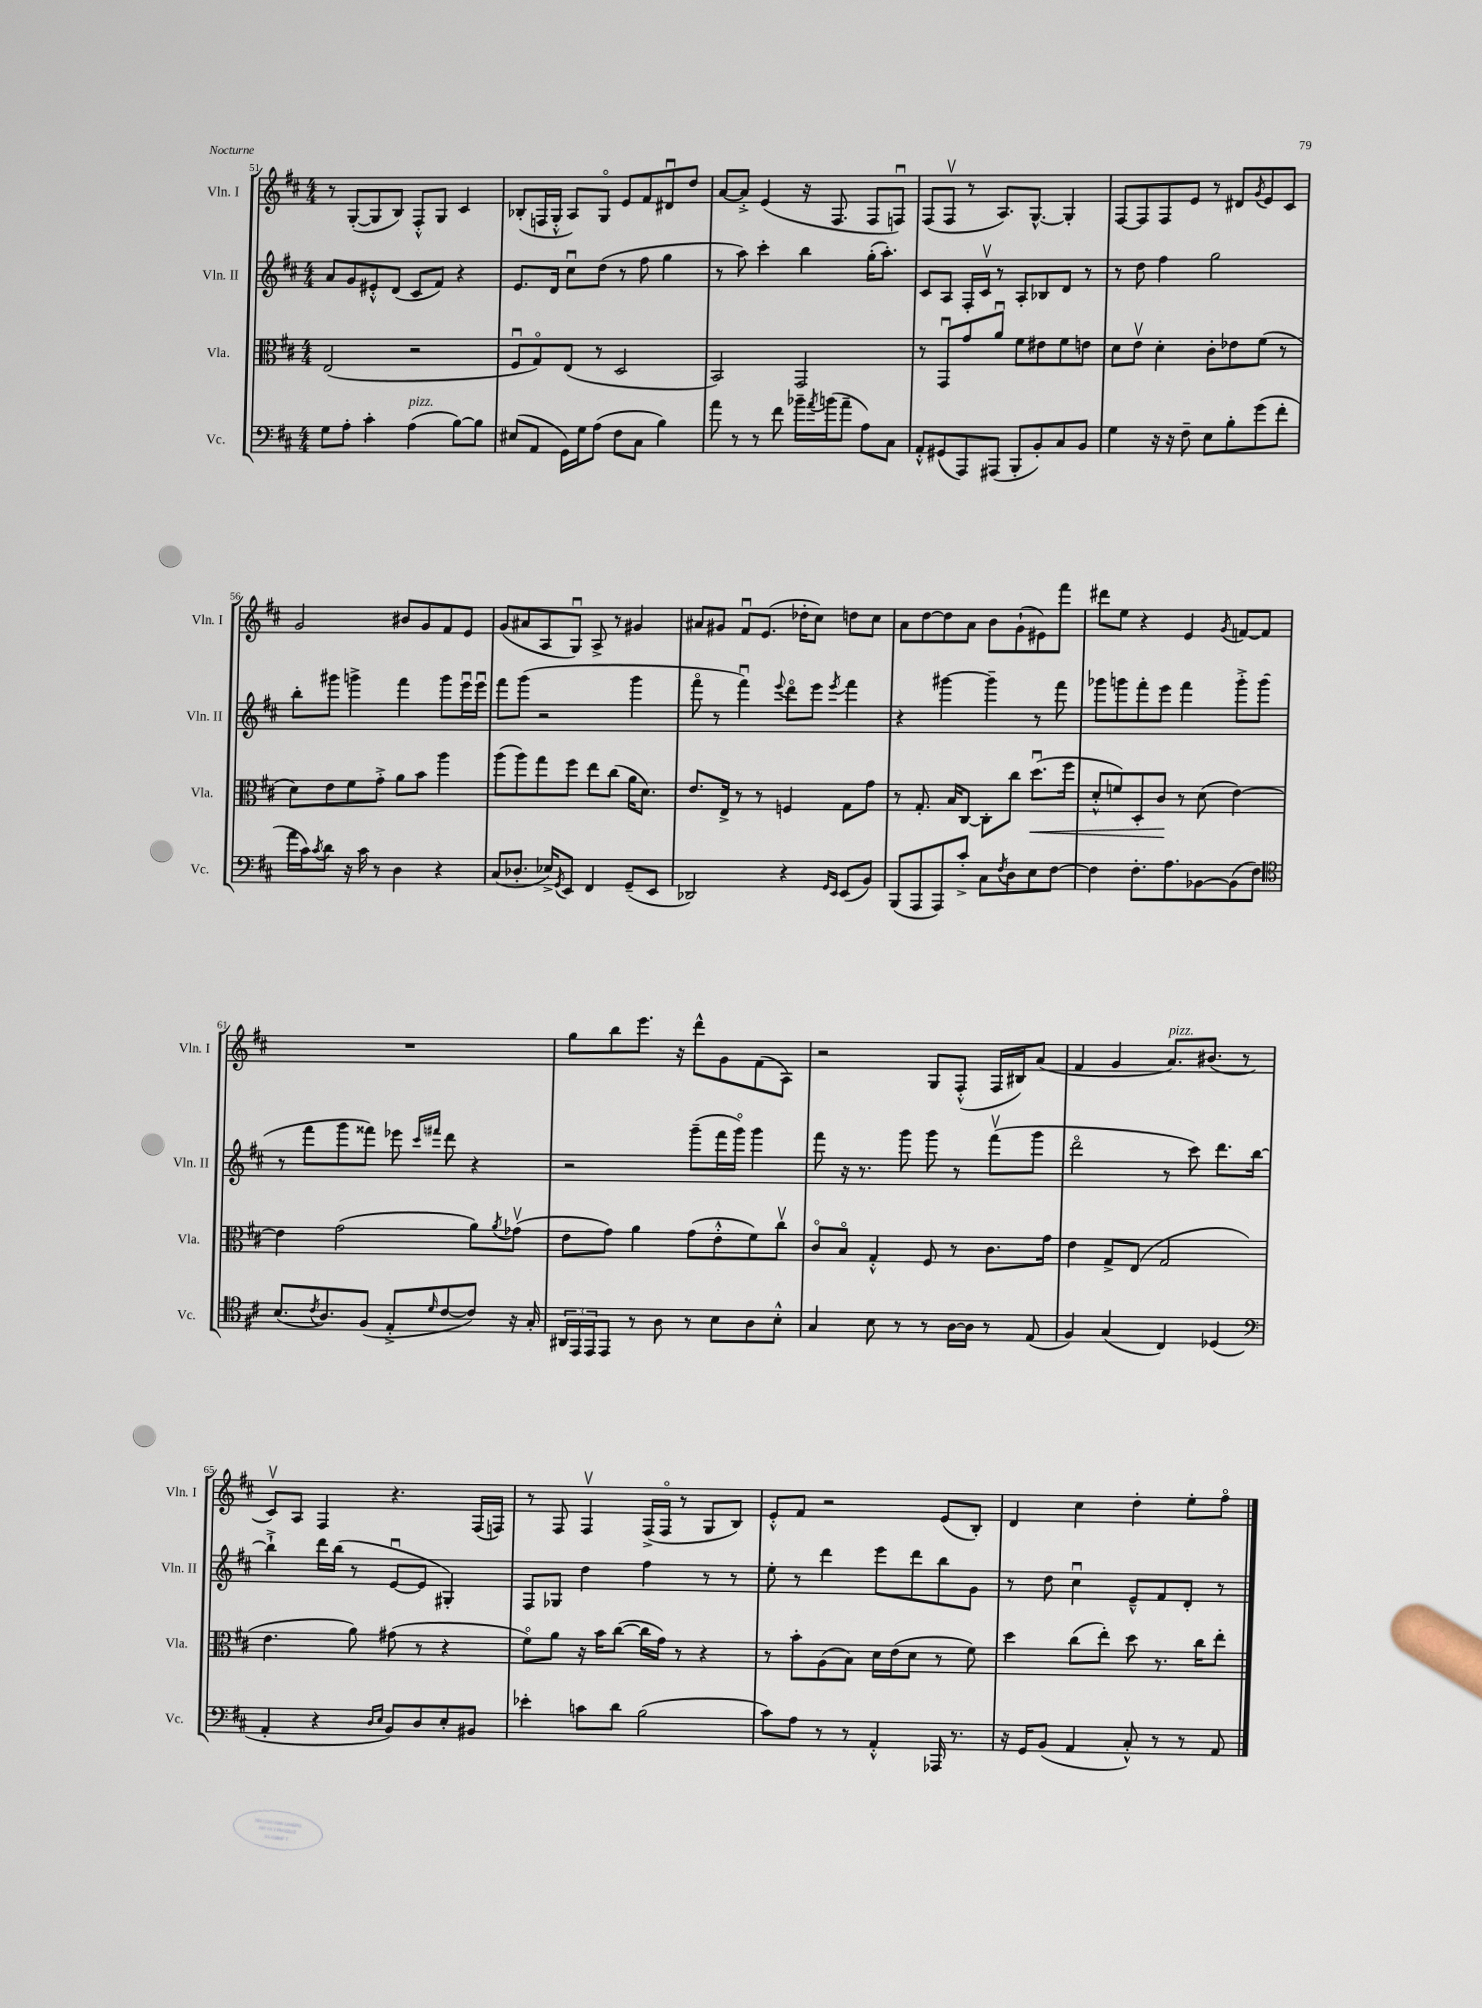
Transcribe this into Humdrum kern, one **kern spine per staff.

**kern	**kern	**dynam	**kern	**kern
*part4	*part3	*part3	*part2	*part1
*staff4	*staff3	*staff3	*staff2	*staff1
*I"Vc.	*I"Vla.	*	*I"Vln. II	*I"Vln. I
*I'Vc.	*I'Vla.	*	*I'Vln. II	*I'Vln. I
*clefF4	*clefC3	*	*clefG2	*clefG2
*k[f#c#]	*k[f#c#]	*	*k[f#c#]	*k[f#c#]
*M4/4	*M4/4	*	*M4/4	*M4/4
=51	=51	=51	=51	=51
8G\L	(2E/	.	8a/L	8r
8A'\J	.	.	8g/	([8G'/L
4c#'\	.	.	8e#X'^^/	8G/]
.	.	.	(8d/J	8B/J)
!LO:TX:a:i:t=pizz.	!	!	!	!
(4A\	2r	.	8c#/L	8F#'^^/L
.	.	.	8f#/J)	8G/J
[8B\L)	.	.	4r	4c#/
8B\J]	.	.	.	.
=52	=52	=52	=52	=52
(8E#X/L	8F#u/L	.	8.e/L	(8B-X'/L
8AA/J	8G/)	.	.	16Fn/L
.	.	.	16d/Jk	16G'^^/JJ
16GG\LL)	(8E/J	.	8cc#u\L	8A/L)
16G\J	.	.	.	.
(8A\J	8r	.	(8dd\J	8G/J
8F#\L	2D/	.	8r	8e/L
8C#\J	.	.	8ff#\	8f#/
4B\)	.	.	4gg\	8d#Xu/
.	.	.	.	8dd/J
=53	=53	=53	=53	=53
8a\	2BB/)	.	8r	[8a/L
8r	.	.	8aa\)	8a'^/J]
8r	.	.	4ccc#'\	(4e/
8f#\	.	.	.	.
16b-X~\LL	2GG/	.	4bb\	16r
8qa/	.	.	.	.
(16bn\J	.	.	.	8.F#/
8a~\J	.	.	.	.
8A\L)	.	.	(16gg'\KL	8F#/L
.	.	.	8.aa'\J)	.
8C#\J	.	.	.	8Fnu/J)
=54	=54	=54	=54	=54
8AA'^^/L	8r	.	8c#/L	(8F#/L
(8GG#X/	8GGu/L	.	8A/J	8F#v/J
8AAA/)	8g/	.	16F#'/LL	8r
.	.	.	16c#v/JJ	.
(8AAA#X/J	8au/J	.	8r	8.A/L)
8BBB'/L	8f#\L	.	8A'/L	.
.	.	.	.	[8.G^^/J
8BB'/)	8e#X\	.	8B-X/	.
8C#/	8f#\	.	8d/J	4G'/]
8BB/J	8en\J	.	8r	.
=55	=55	=55	=55	=55
4G\	8d\L	.	8r	[8F#/L
.	8ev\J	.	8dd\	8F#/]
16r	4d'\	.	4ff#\	8F#/
16r	.	.	.	.
8F#~\	.	.	.	8e/J
8E\L	8c#'\L	.	2gg\	8r
8B'\	8e-X\	.	.	8d#X/L
.	.	.	.	8qg/
(8g\	(8f#\J	.	.	8e/
8f#'\J	8r	.	.	8c#/J
!!LO:LB:g=z
=56	=56	=56	=56	=56
16a\LL	8d\L)	.	8bb'\L	2g/
16c#\J)	.	.	.	.
8qc#/	.	.	.	.
8d\J	8e\	.	8ggg#X\J	.
16r	8f#\	.	4gggn^\	.
16c#\	.	.	.	.
8r	8g'^\J	.	.	.
4D\	8a\L	.	4fff#\	8b#X/L
.	8b\J	.	.	8g/
4r	4aa\	.	8ggg\L	8f#/
.	.	.	16eeeu\L	8e/J
.	.	.	16eeeu\JJ	.
=57	=57	=57	=57	=57
(8C#/L	(8aa\L	.	8fff#\L	(8g/L
8.D-X'/J	8aa\)	.	(8ggg\J	8a#X/
.	8gg\	.	2r	8A/
16E-X^/KL)	.	.	.	.
8qGG/	.	.	.	.
8EE/J	8ff#\J	.	.	8Gu/J)
4FF#/	8ee\L	.	.	8A^/
.	(8cc#\J	.	.	8r
(8GG~/L	16a\KL	.	4ggg\	4g#X/
.	8.d\J)	.	.	.
8EE/J	.	.	.	.
=58	=58	=58	=58	=58
2DD-X/)	8.e/L	.	8fff#\	8a#X/L
.	.	.	8r	8g#X/J
.	16E^/Jk	.	.	.
.	8r	.	4fff#u\)	8f#u/L
.	8r	.	.	(8.e/J
.	.	.	8qqeee/	.
4r	4Fn/	.	8ddd\L	.
.	.	.	.	16dd-X'\KL
.	.	.	8eee\J	8cc#\J)
16qqGG/LL	.	.	.	.
16qqEE/JJ	.	.	8qeee/	.
(8EE/L	8G\L	.	4fff#\	8ddn\L
8BB/J)	8g\J	.	.	8cc#\J
=59	=59	=59	=59	=59
(8BBB/L	8r	.	4r	8a\L
8AAA/	8.G'/	.	.	[8dd\
8AAA/)	.	.	[4ggg#X\	8dd\]
.	16B/KL	.	.	.
8c#'^/J	[8C#/J	.	.	8a\J
8C#\L	8C#'\L]	.	4ggg#~\]	8b\L
8qF#/	.	.	.	.
8D\	8cc#\J	.	.	(8g`\
!	!	!LO:HP:b	!	!
8E\	(8.ddu\L	<	8r	8e#X\)
[8F#\J	.	.	8fff#\	8fff#\J
.	16ff#\Jk	.	.	.
=60	=60	=60	=60	=60
4F#\]	8d'^^/L	.	8ggg-X\L	8ddd#X\L
.	8fn/)	.	8gggn\	8ee\J
8.F#'\L	8D'/	.	8fff#'\	4r
.	8c#/J	.	8eee\J	.
8.A\	.	.	.	.
.	8r	[	4fff#\	4e/
[8BB-X\	(8d\	.	.	.
.	.	.	.	8qg/
(8BB-\]	[4e\)	.	8ggg'^\L	[8fn/L
8F#\J)	.	.	(8ggg\J	8f/J]
!!LO:LB:g=z
=61	=61	=61	=61	=61
*clefC4	*	*	*	*
(8.B/L	4e\]	.	8r	1r
.	.	.	8fff#\L	.
8qc#/	.	.	.	.
8.A/)	.	.	.	.
.	(2g\	.	8ggg\	.
(8F#/J	.	.	8fff##X\J)	.
8E'^/L	.	.	8eee-X\	.
.	.	.	16qqccc#/LL	.
16qqd/	.	.	16qqfff#X/JJ	.
[8c#/	.	.	8ddd\	.
8c#/J])	8a\L)	.	4r	.
.	8qa/	.	.	.
16r	(8g-Xv\J	.	.	.
16G'/	.	.	.	.
=62	=62	=62	=62	=62
24AA#X/LL	8e\L	.	2r	8gg\L
24EE/	.	.	.	.
24EE/J	.	.	.	.
8EE/J	8g\J)	.	.	8bb\
8r	4a\	.	.	8.eee\J
8A\	.	.	.	.
.	.	.	.	16r
8r	(8g\L	.	(8ggg~\L	8ddd^^\L
8B\L	8e'^^\	.	16fff#\L	8g\
.	.	.	16ggg\JJ)	.
8A\	8f#\)	.	4ggg\	(8f#\
8B'^^\J	8cc#v\J	.	.	8A\J)
=63	=63	=63	=63	=63
4G/	8c#/L	.	8fff#\	2r
.	8B/J	.	16r	.
.	.	.	8.r	.
8B\	4G'^^/	.	.	.
8r	.	.	8ggg\	.
8r	8F#/	.	8ggg\	8G/L
[16A\LL	8r	.	8r	(8F#'^^/J
16A\JJ]	.	.	.	.
8r	8.c#\L	.	(8fff#v\L	16F#/LL
.	.	.	.	16B#X/J)
(8E/	.	.	8ggg\J	(8a/J
.	16g\Jk	.	.	.
=64	=64	=64	=64	=64
4F#/)	4e\	.	2ddd\	4f#/
(4G/	8G^/L	.	.	4g/
.	(8E/J	.	.	.
!	!	!	!	!LO:TX:a:i:t=pizz.
4C#/)	2G/	.	8r	8.a/L)
.	.	.	8ccc#\)	.
.	.	.	.	(8.b#X/J
(4D-X/	.	.	8.ddd\L	.
.	.	.	.	8r
.	.	.	[16bb\Jk	.
!!LO:LB:g=z
=65	=65	=65	=65	=65
*clefF4	*	*	*	*
4AA'/	4.e\	.	4bb`^\]	8c#v/L)
.	.	.	.	8A/J
4r	.	.	16ddd\LL	4F#/
.	.	.	(16bb\JJ	.
.	8a\)	.	8r	.
16qqD/LL	.	.	.	.
16qqE/JJ	.	.	.	.
8BB/L)	(8g#X\	.	[8eu/L	4.r
8D/	8r	.	8e/J]	.
8E'/	4r	.	4G#X'/)	.
8BB#X/J	.	.	.	(16F#/LL
.	.	.	.	16Fn/JJ)
=66	=66	=66	=66	=66
4e-X'\	8f#\L)	.	8F#/L	8r
.	8a\J	.	8G-X/J	8F#/
8cn\L	16r	.	4dd\	4F#v/
.	16b\KL	.	.	.
8d\J	([8cc#\J	.	.	.
(2B\	16cc#\LL]	.	4ff#\	(16F#^/LL
.	16g\JJ)	.	.	16F#/JJ
.	8r	.	.	8r
.	4r	.	8r	8G/L
.	.	.	8r	8B/J)
=67	=67	=67	=67	=67
8c#\L)	8r	.	8ee'\	8e'^^/L
8A\J	8b'\L	.	8r	8f#/J
8r	(8A\	.	4ddd\	2r
8r	8B\J)	.	.	.
4AA'^^/	16d\LL	.	8eee\L	.
.	(16e\J	.	.	.
.	8d\J	.	8ddd\	.
16AAA-X/	8r	.	8bb\	(8e/L
8.r	.	.	.	.
.	8f#\)	.	8g\J	8B'/J)
=68	=68	=68	=68	=68
16r	4dd\	.	8r	4d/
16GG/KL	.	.	.	.
(8BB/J	.	.	8dd\	.
4AA/	(8cc#\L	.	4cc#u\	4cc#\
.	8ee'\J)	.	.	.
8C#'^^/)	8dd\	.	8e~^^/L	4dd'\
8r	8.r	.	8f#/	.
8r	.	.	8d'/J	8ee'\L
.	16cc#\KL	.	.	.
8AA/	8ee'\J	.	8r	8ff#\J
==	==	==	==	==
*-	*-	*-	*-	*-
